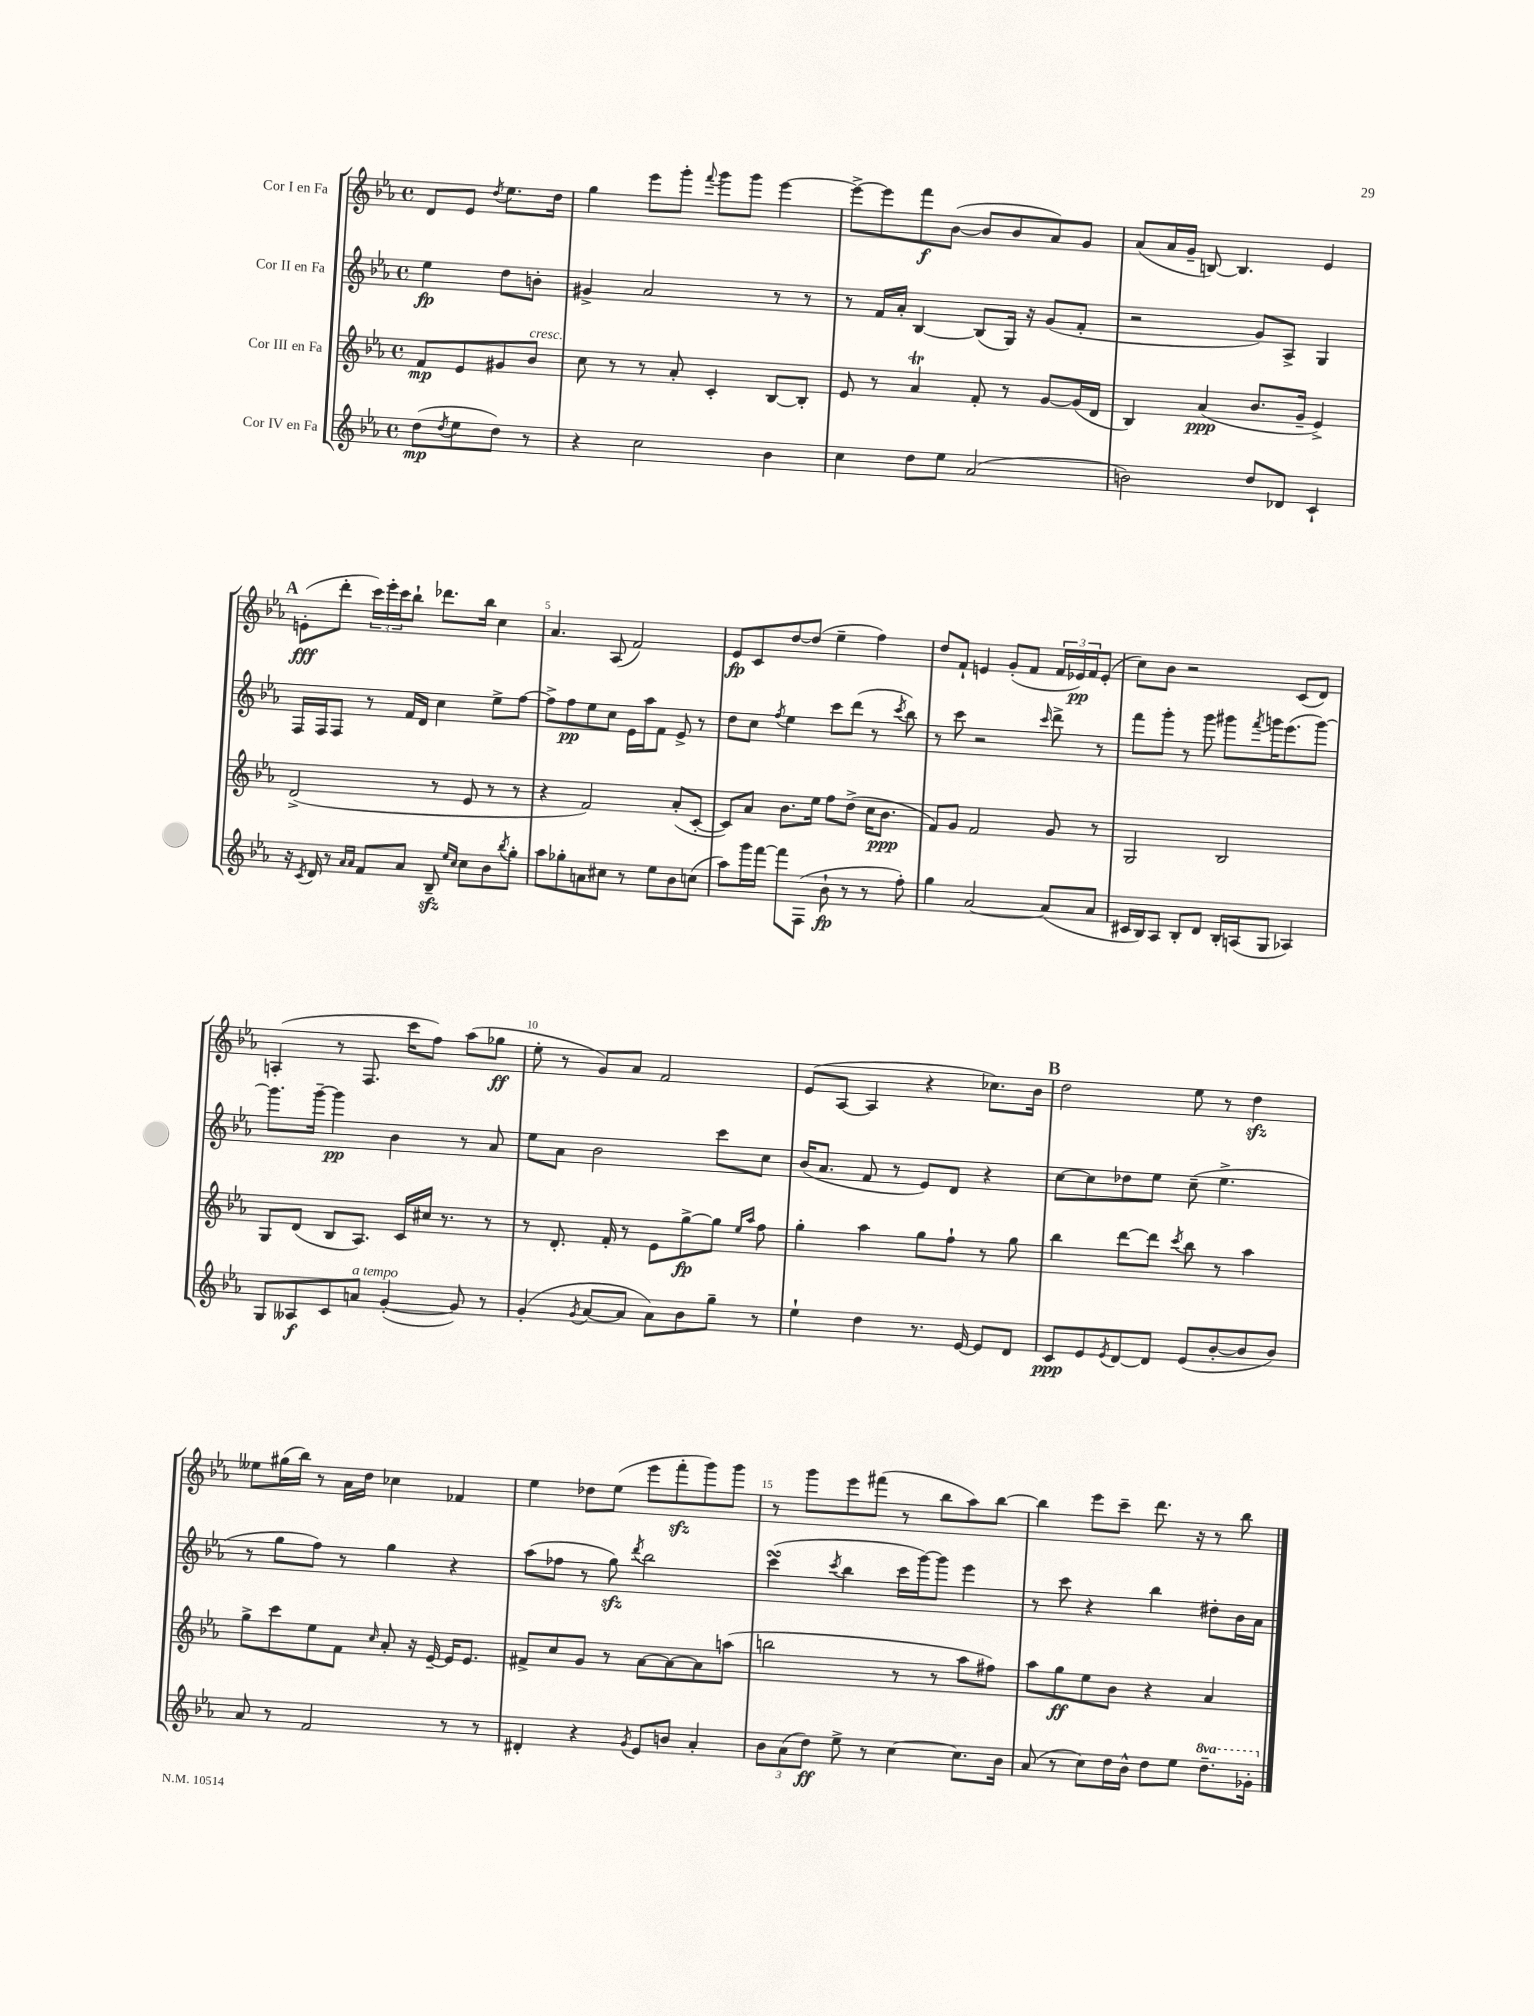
<<
\new StaffGroup <<
\new Staff = "s0" \with { instrumentName = "Cor I en Fa" } {
    \clef treble \key ees \major \defaultTimeSignature \time 4/4 \partial 2
    d'8 ees'8 \acciaccatura { d''8 } ees''8. d''16 |
    g''4 ees'''8 g'''8-. \appoggiatura { f'''8 } g'''8 g'''8 ees'''4~ |
    ees'''8~-> ees'''8 f'''8\f bes'8~( bes'8 bes'8 aes'8) g'8 |
    aes'8( aes'16 g'16-- b8~) b4. ees'4 |
    \mark \markup { \bold "A" } e'8-.\fff( d'''8-. \tuplet 3/2 { c'''16) ees'''16-. c'''16 } bes''8-! des'''8. bes''16 c''4 |
    aes'4. aes8( f'2) |
    ees'8\fp c'8 d''8~ d''8( ees''4-- f''4) |
    d''8 f'8-! e'4 g'8-.( f'8 \tuplet 3/2 { f'16 ees'16\pp) f'16 } ees'8-.( |
    c''8) bes'8 r2 c'8( d'8) |
    a4-.( r8 f8. c'''16 f''8) aes''8( ges''8\ff |
    ees''8-. r8 g'8) aes'8 f'2 |
    ees'8( aes8~ aes4 r4 ces''8.) bes'16 |
    \mark \markup { \bold "B" } d''2 ees''8 r8 d''4\sfz |
    eeses''8 gis''16( bes''16) r8 aes'16 d''16 ces''4 fes'4 |
    ees''4 des''8 ees''8( ees'''8 f'''8-.\sfz g'''8) g'''8 |
    r8 g'''8 ees'''8 fis'''8( r8 bes''8 aes''8) bes''8~ |
    bes''4 ees'''8 c'''8-- d'''8. r16 r8 bes''8 \bar "|." |
}
\new Staff = "s1" \with { instrumentName = "Cor II en Fa" } {
    \clef treble \key ees \major \defaultTimeSignature \time 4/4 \partial 2
    ees''4\fp d''8 b'8-. |
    gis'4-> aes'2 r8 r8 |
    r8 f'16 aes'16-. bes4~ bes8( g16) r16 g'8( f'8-. |
    r2 g'8) aes8-> g4 |
    \mark \markup { \bold "A" } f16 f16 f8 r8 f'16 d'16 c''4 ees''8-> f''8~ |
    f''8-> f''8\pp ees''8 c''8 ees'16 aes''16 f'8 ees'8-> r8 |
    d''8 c''8 \acciaccatura { f''8 } ees''4 c'''8 d'''8( r8 \acciaccatura { c'''8 } bes''8) |
    r8 c'''8 r2 \grace { c'''16 } d'''8-> r8 |
    f'''8 g'''8-. r8 g'''8 gis'''8 \acciaccatura { f'''8 } g'''16 ees'''8.( g'''8~) |
    g'''8. g'''16~-- g'''4\pp bes'4 r8 aes'8 |
    ees''8 aes'8 bes'2 c'''8 c''8 |
    bes'16( aes'8. f'8 r8 ees'8) d'8 r4 |
    \mark \markup { \bold "B" } c''8~ c''8 des''8 ees''8 c''8--( ees''4.-> |
    r8 g''8 f''8) r8 g''4 r4 |
    aes''8( fes''8 r8 g''8\sfz) \acciaccatura { d'''8 } bes''2 |
    c'''4\turn( \acciaccatura { c'''8 } bes''4 c'''16 g'''16~) g'''8 ees'''4 |
    r8 c'''8 r4 bes''4 dis''8-. bes'16 aes'16 \bar "|." |
}
\new Staff = "s2" \with { instrumentName = "Cor III en Fa" } {
    \clef treble \key ees \major \defaultTimeSignature \time 4/4 \partial 2
    f'8\mp ees'8 gis'8 bes'8^\markup { \italic "cresc." } |
    c''8 r8 r8 aes'8-. c'4-. bes8~ bes8-. |
    ees'8 r8 aes'4\trill f'8-. r8 g'8~ g'16( d'16 |
    bes4) aes'4\ppp( bes'8. g'16-- ees'4->) |
    \mark \markup { \bold "A" } d'2->( r8 ees'8 r8 r8 |
    r4 f'2) aes'8-.( c'8~-. |
    c'8) aes'8 bes'8. ees''16 f''8 d''8->( c''16 bes'8.\ppp |
    f'8) g'8 f'2 g'8 r8 |
    g2 bes2 |
    g8 d'8( bes8 aes8.) c'16 cis''16 r8. r8 |
    r8 d'8.-. f'16-. r8 ees'8 g''8~->\fp g''8 \grace { ees''16 aes''16 } f''8 |
    g''4-. aes''4 g''8 f''8-! r8 g''8 |
    \mark \markup { \bold "B" } bes''4 d'''8~ d'''8 \acciaccatura { c'''8 } bes''8 r8 aes''4 |
    g''8-> c'''8 ees''8 f'8 \grace { c''16 } aes'8-. r16 ees'16~-- ees'16 ees'8. |
    fis'8-> c''8 g'8 r8 aes'8~ aes'8~ aes'8 a''8( |
    b''2 r8 r8 aes''8 fis''8) |
    aes''8 g''8\ff ees''8 bes'8 r4 aes'4 \bar "|." |
}
\new Staff = "s3" \with { instrumentName = "Cor IV en Fa" } {
    \clef treble \key ees \major \defaultTimeSignature \time 4/4 \set Staff.ottavationMarkups = #ottavation-simple-ordinals \partial 2
    d''8\mp( \acciaccatura { d''8 } ees''8 d''8) r8 |
    r4 c''2 bes'4 |
    c''4 d''8 ees''8 aes'2( |
    b'2) d''8 des'8 c'4-! |
    \mark \markup { \bold "A" } r16 \acciaccatura { c'8 } d'16 r8 \grace { aes'16 aes'16 } f'8 aes'8 bes8--\sfz \grace { ees''16 c''16 } c''8 bes'8 \acciaccatura { bes''8 } g''8-. |
    aes''8 ges''8-. a'8 cis''8 r8 ees''8 bes'8 c''8( |
    aes''8) g'''16 f'''16~ f'''8 f8( bes'8-!\fp r8 r8 f''8-.) |
    g''4 aes'2~ aes'8( aes'8 |
    cis'16 bes16) aes8 bes8-. d'8 bes16-. a16( g8 aes4) |
    g8 aeses8\f c'8 a'8^\markup { \italic "a tempo" } g'4~-.( g'8) r8 |
    g'4-.( \acciaccatura { g'8 } aes'8~ aes'8 aes'8) bes'8 g''8-- r8 |
    ees''4-! d''4 r8. ees'16~ ees'8 d'8 |
    \mark \markup { \bold "B" } c'8\ppp ees'8 \acciaccatura { ees'8 } d'8~ d'8 ees'8( bes'8~-. bes'8 bes'8) |
    aes'8 r8 f'2 r8 r8 |
    dis'4-. r4 \acciaccatura { g'8 } ees'8 b'8 aes'4-. |
    \tuplet 3/2 { bes'8 aes'8( d''8\ff) } ees''8-> r8 c''4~ c''8. bes'16 |
    aes'8( r8 c''8) d''16 bes'16-^ d''8 ees''8 \ottava #1 d'''8.-- ges''16-. \ottava #0 \bar "|." |
}
>>
>>
\layout { \context { \Score \override BarNumber.break-visibility = ##(#f #t #t) barNumberVisibility = #(every-nth-bar-number-visible 5) } }
